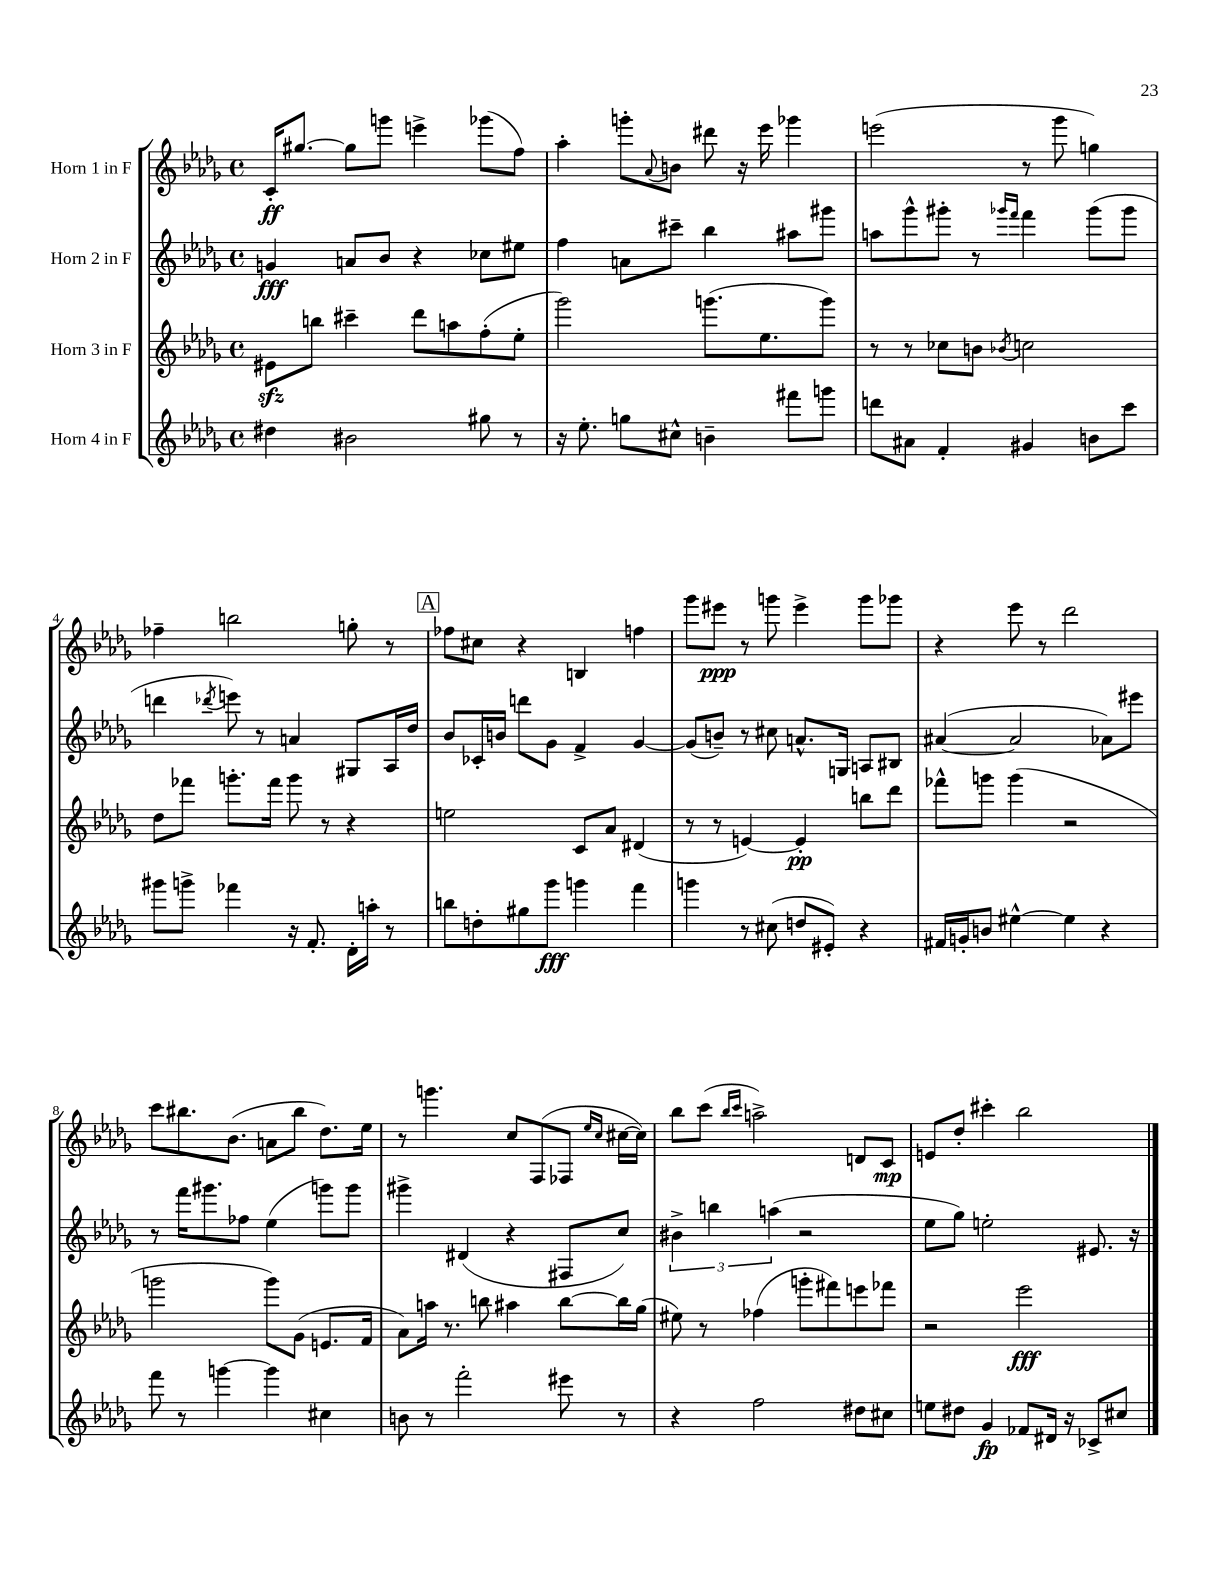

**kern	**kern	**kern	**kern
*staff4	*staff3	*staff2	*staff1
*clefG2	*clefG2	*clefG2	*clefG2
*k[b-e-a-d-g-]	*k[b-e-a-d-g-]	*k[b-e-a-d-g-]	*k[b-e-a-d-g-]
*M4/4	*M4/4	*M4/4	*M4/4
*met(c)	*met(c)	*met(c)	*met(c)
4dd#	8e#	4g	16c'
.	.	.	[8.gg#
.	8bb	.	.
2b#	4ccc#~	8a	8gg#]
.	.	8b-	8ggg
.	8ddd-	4r	4eee^
.	8aa	.	.
8gg#	(8ff'	8cc-	(8ggg-
8r	8ee-'	8ee#	8ff)
=	=	=	=
16r	2ggg-)	4ff	4aa-'
8.ee-'	.	.	.
8gg	.	8a	8ggg'
.	.	.	8qqa-
8cc#^^	.	8ccc#~	8b
4b~	(8.ggg	4bb-	8ddd#
.	.	.	16r
.	8.ee-	.	16eee-
8fff#	.	8aa#	4ggg-
8ggg	8ggg)	8ggg#	.
=	=	=	=
8ddd	8r	8aa	(2eee
8a#	8r	8ggg-^^	.
4f'	8cc-	8ggg#'	.
.	8b	8r	.
.	.	16qqggg-	.
.	8qb-	16qqfff	.
4g#	2cc	4fff	8r
.	.	.	8ggg-
8b	.	(8ggg-	4gg)
8ccc	.	8ggg-	.
=	=	=	=
8ggg#	8dd-	4ddd	4ff-~
8ggg^	8fff-	.	.
.	.	8qddd-	.
4fff-	8.ggg'	8eee)	2bb
.	.	8r	.
.	16fff-	.	.
16r	8ggg	4a	.
8.f'	.	.	.
.	8r	.	.
16d-'	4r	8G#	8gg'
16aa'	.	.	.
8r	.	16A-	8r
.	.	16dd-	.
=	=	=	=
8bb	2ee	8b-	8ff-
8dd'	.	16c-'	8cc#
.	.	16b	.
8gg#	.	8ddd	4r
8ggg-	.	8g-	.
4ggg	8c	4f^	4B
.	8a-	.	.
4fff	(4d#	[4g-	4ff
=	=	=	=
4ggg	8r	(8g-]	8ggg-
.	8r	8b~)	8eee#
8r	[4e)	8r	8r
(8cc#	.	8cc#	8ggg
8dd	4e']	8.a^^	4eee#^
8e#')	.	.	.
.	.	16G	.
4r	8bb	8A	8ggg
.	8ddd-	8B#	8ggg-
=	=	=	=
16f#	8fff-^^	([4a#	4r
16g'	.	.	.
8b	8ggg	.	.
[4ee#^^	(4ggg	2a#]	8eee-
.	.	.	8r
4ee#]	2r	.	2ddd-
4r	.	8a-)	.
.	.	8eee#	.
=	=	=	=
8fff	2ggg	8r	8ccc
8r	.	16fff	8.bb#
.	.	8.ggg#	.
[4ggg	.	.	.
.	.	.	(8.b-
.	.	8ff-	.
4ggg]	8ggg)	(4ee-	8a
.	(8g-	.	8bb#
4cc#	8.e	8ggg)	8.dd-)
.	.	8ggg	.
.	16f	.	16ee-
=	=	=	=
8b	8a-)	4ggg#^	8r
8r	16aa	.	4.ggg
.	8.r	.	.
2fff'	.	(4d#	.
.	8bb	.	.
.	4aa#	4r	8cc
.	.	.	(8F
8eee#	[8bb	8F#	8F-
.	.	.	16qqee-
.	.	.	16qqcc
8r	16bb]	8cc)	[16cc#
.	(16gg-	.	16cc#])
=	=	=	=
4r	8ee#)	6b#^	8bb-
.	8r	.	(8ccc
.	.	6bb	.
.	.	.	16qqbb-
.	.	.	16qqccc
2ff	(4ff-	.	2aa^)
.	.	(6aa	.
.	8ggg'	2r	.
.	8fff#)	.	.
8dd#	8eee	.	8d
8cc#	8fff-	.	8c
=	=	=	=
8ee	2r	8ee-	8e
8dd#	.	8gg-)	8dd-'
4g-	.	2ee'	4ccc#'
8f-	2eee-	.	2bb-
16d#	.	.	.
16r	.	.	.
8c-^	.	8.e#	.
8cc#	.	.	.
.	.	16r	.
==	==	==	==
*-	*-	*-	*-
